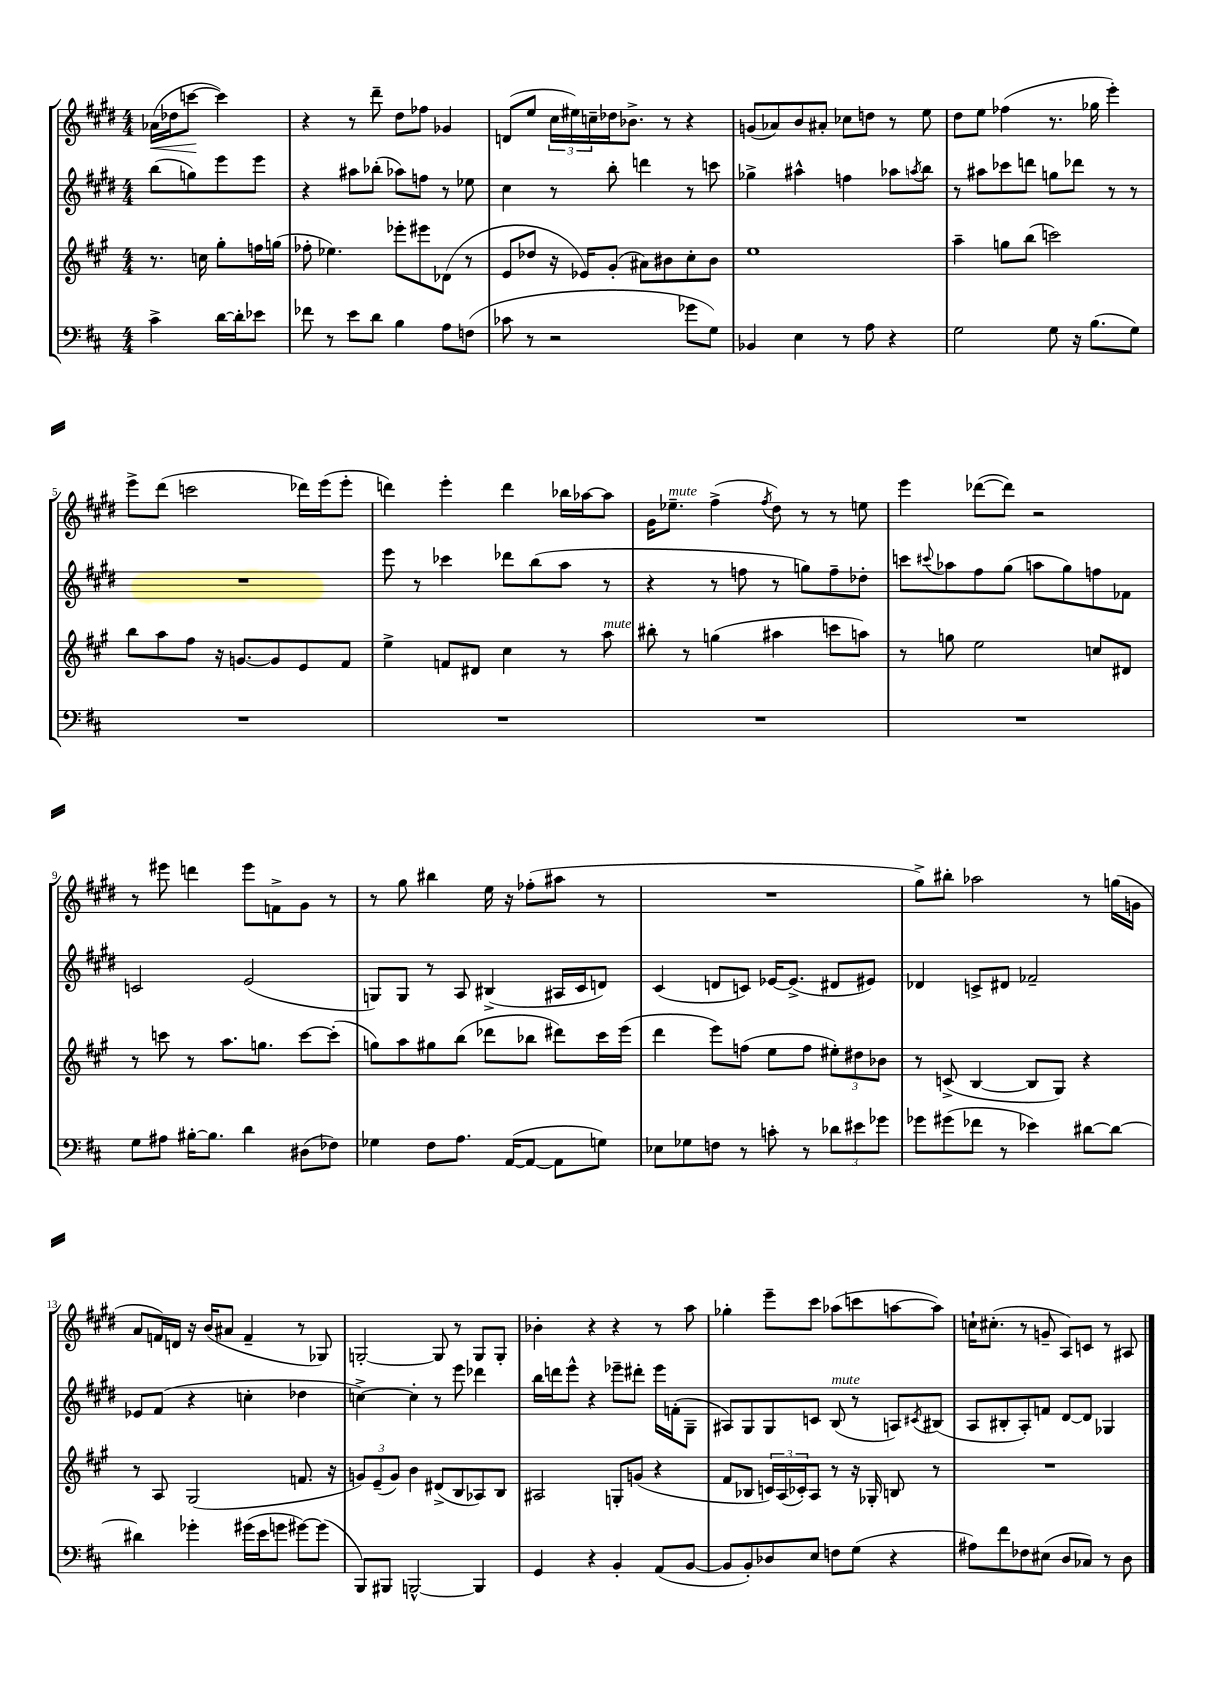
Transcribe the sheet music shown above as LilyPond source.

<<
\new StaffGroup <<
\new Staff = "s0" {
    \clef treble \key e \major \numericTimeSignature \time 4/4 \partial 2
    aes'16\<( des''16 c'''8~\! c'''4) |
    r4 r8 dis'''8-- dis''8 fes''8 ges'4 |
    d'8( e''8 \tuplet 3/2 { cis''16 eis''16) c''16-- } des''16 bes'8.-> r8 r4 |
    g'8( aes'8) b'8 ais'8-. ces''8 d''8 r8 e''8 |
    dis''8 e''8 fes''4( r8. ges''16 e'''4-.) |
    e'''8-> dis'''8( c'''2 des'''16) e'''16( e'''8-. |
    d'''4) e'''4-. d'''4 bes''16 aes''16~ aes''8 |
    gis'16 ees''8.--^\markup { \italic "mute" } fis''4->( \acciaccatura { fis''8 } dis''8) r8 r8 e''8 |
    e'''4 des'''8~( des'''8) r2 |
    r8 eis'''8 d'''4 eis'''8 f'8-> gis'8 r8 |
    r8 gis''8 bis''4 e''16 r16 fes''8-.( ais''8 r8 |
    R1 |
    gis''8->) bis''8-. aes''2 r8 g''16( g'16 |
    a'8 f'16) d'16 r16 b'16( ais'8 f'4-- r8 ges8) |
    g2~-. g8 r8 g8 g8-. |
    bes'4-. r4 r4 r8 a''8 |
    ges''4-. e'''8-- cis'''8 aes''8( c'''8 a''8~ a''8) |
    c''16-! cis''8.-.( r8 g'8-- a8) c'8 r8 ais8 \bar "|." |
}
\new Staff = "s1" {
    \clef treble \key e \major \numericTimeSignature \time 4/4 \partial 2
    b''8( g''8) e'''8 e'''8 |
    r4 ais''8 bes''8-.( aes''8) f''8 r8 ees''8 |
    cis''4 r8 b''8-. d'''4 r8 c'''8 |
    ges''4-> ais''4-^ f''4 aes''8 \acciaccatura { a''8 } b''8 |
    r8 ais''8 ces'''8 d'''8 g''8 des'''8 r8 r8 |
    R1 |
    e'''8 r8 ces'''4 des'''8 b''8( a''8 r8 |
    r4 r8 f''8 r8 g''8) f''8-- des''8-. |
    c'''8 \appoggiatura { cis'''8 } aes''8 fis''8 gis''8( a''8 gis''8) f''8 fes'8 |
    c'2 e'2( |
    g8) g8 r8 a8 bis4->( ais16 cis'16 d'8) |
    cis'4( d'8 c'8) ees'16~ ees'8.->( dis'8 eis'8) |
    des'4 c'8-> dis'8 fes'2-- |
    ees'8 fis'8( r4 c''4-. des''4 |
    c''4~->) c''4-. r8 e'''8 des'''4 |
    b''16 d'''16 e'''8-^ r4 ees'''8-- dis'''8-. ees'''16 f'16-.( gis8-- |
    ais8) gis8 gis8 c'8 b8^\markup { \italic "mute" }( r8 a8) \acciaccatura { cis'8 } bis8( |
    a8 bis8-. a8-.) f'8 dis'8~ dis'8 ges4 \bar "|." |
}
\new Staff = "s2" {
    \clef treble \key a \major \numericTimeSignature \time 4/4 \partial 2
    r8. c''16 gis''8-. f''16 g''16( |
    fes''8-. ees''4.) ees'''8-. eis'''8 des'8( r8 |
    e'8 des''8 r16 ees'16) gis'8-.( ais'8) bis'8 cis''8-. bis'8 |
    e''1 |
    a''4-- g''8 b''8( c'''2) |
    b''8 a''8 fis''8 r16 g'8.~ g'8 e'8 fis'8 |
    e''4-> f'8 dis'8 cis''4 r8 a''8^\markup { \italic "mute" } |
    bis''8-. r8 g''4( ais''4 c'''8 a''8) |
    r8 g''8 e''2 c''8 dis'8 |
    r8 c'''8 r8 a''8. g''8. c'''8~ c'''8-.( |
    g''8) a''8 gis''8 b''8( des'''8 bes''8 dis'''8) cis'''16 e'''16( |
    d'''4 e'''8) f''8( e''8 f''8 \tuplet 3/2 { eis''8-.) dis''8 bes'8 } |
    r8 c'8->( b4~ b8 gis8) r4 |
    r8 a8 gis2( f'8. r16 |
    \tuplet 3/2 { g'8) e'8--( g'8) } b'4 dis'8->( b8 aes8) b8 |
    ais2 g8-. g'8( r4 |
    fis'8 bes8 \tuplet 3/2 { c'16) a16( ces'16-.) } a8 r8 r16 ges16-. b8 r8 |
    R1 \bar "|." |
}
\new Staff = "s3" {
    \clef bass \key d \major \numericTimeSignature \time 4/4 \partial 2
    cis'4-> d'16~ d'16-. ees'8 |
    fes'8 r8 e'8 d'8 b4 a8 f8( |
    ces'8 r8 r2 ges'8 g8) |
    bes,4 e4 r8 a8 r4 |
    g2 g8 r16 b8.( g8) |
    R1 |
    R1 |
    R1 |
    R1 |
    g8 ais8 bis16~-. bis8. d'4 dis8( fes8) |
    ges4 fis8 a8. a,16~( a,8~ a,8 g8) |
    ees8 ges8 f8 r8 c'8-. r8 \tuplet 3/2 { des'8 eis'8 ges'8 } |
    ges'8 gis'8( fes'8 r8 ees'4) dis'8~ dis'8~ |
    dis'4 ges'4-. gis'16( e'16 g'8 gis'8~) gis'8( |
    b,,8) bis,,8 b,,2~-^ b,,4 |
    g,4 r4 b,4-. a,8( b,8~ |
    b,8 b,8-.) des8 e8 f8 g8( r4 |
    ais8) fis'8 fes8 eis8( d8 ces8) r8 d8 \bar "|." |
}
>>
>>
